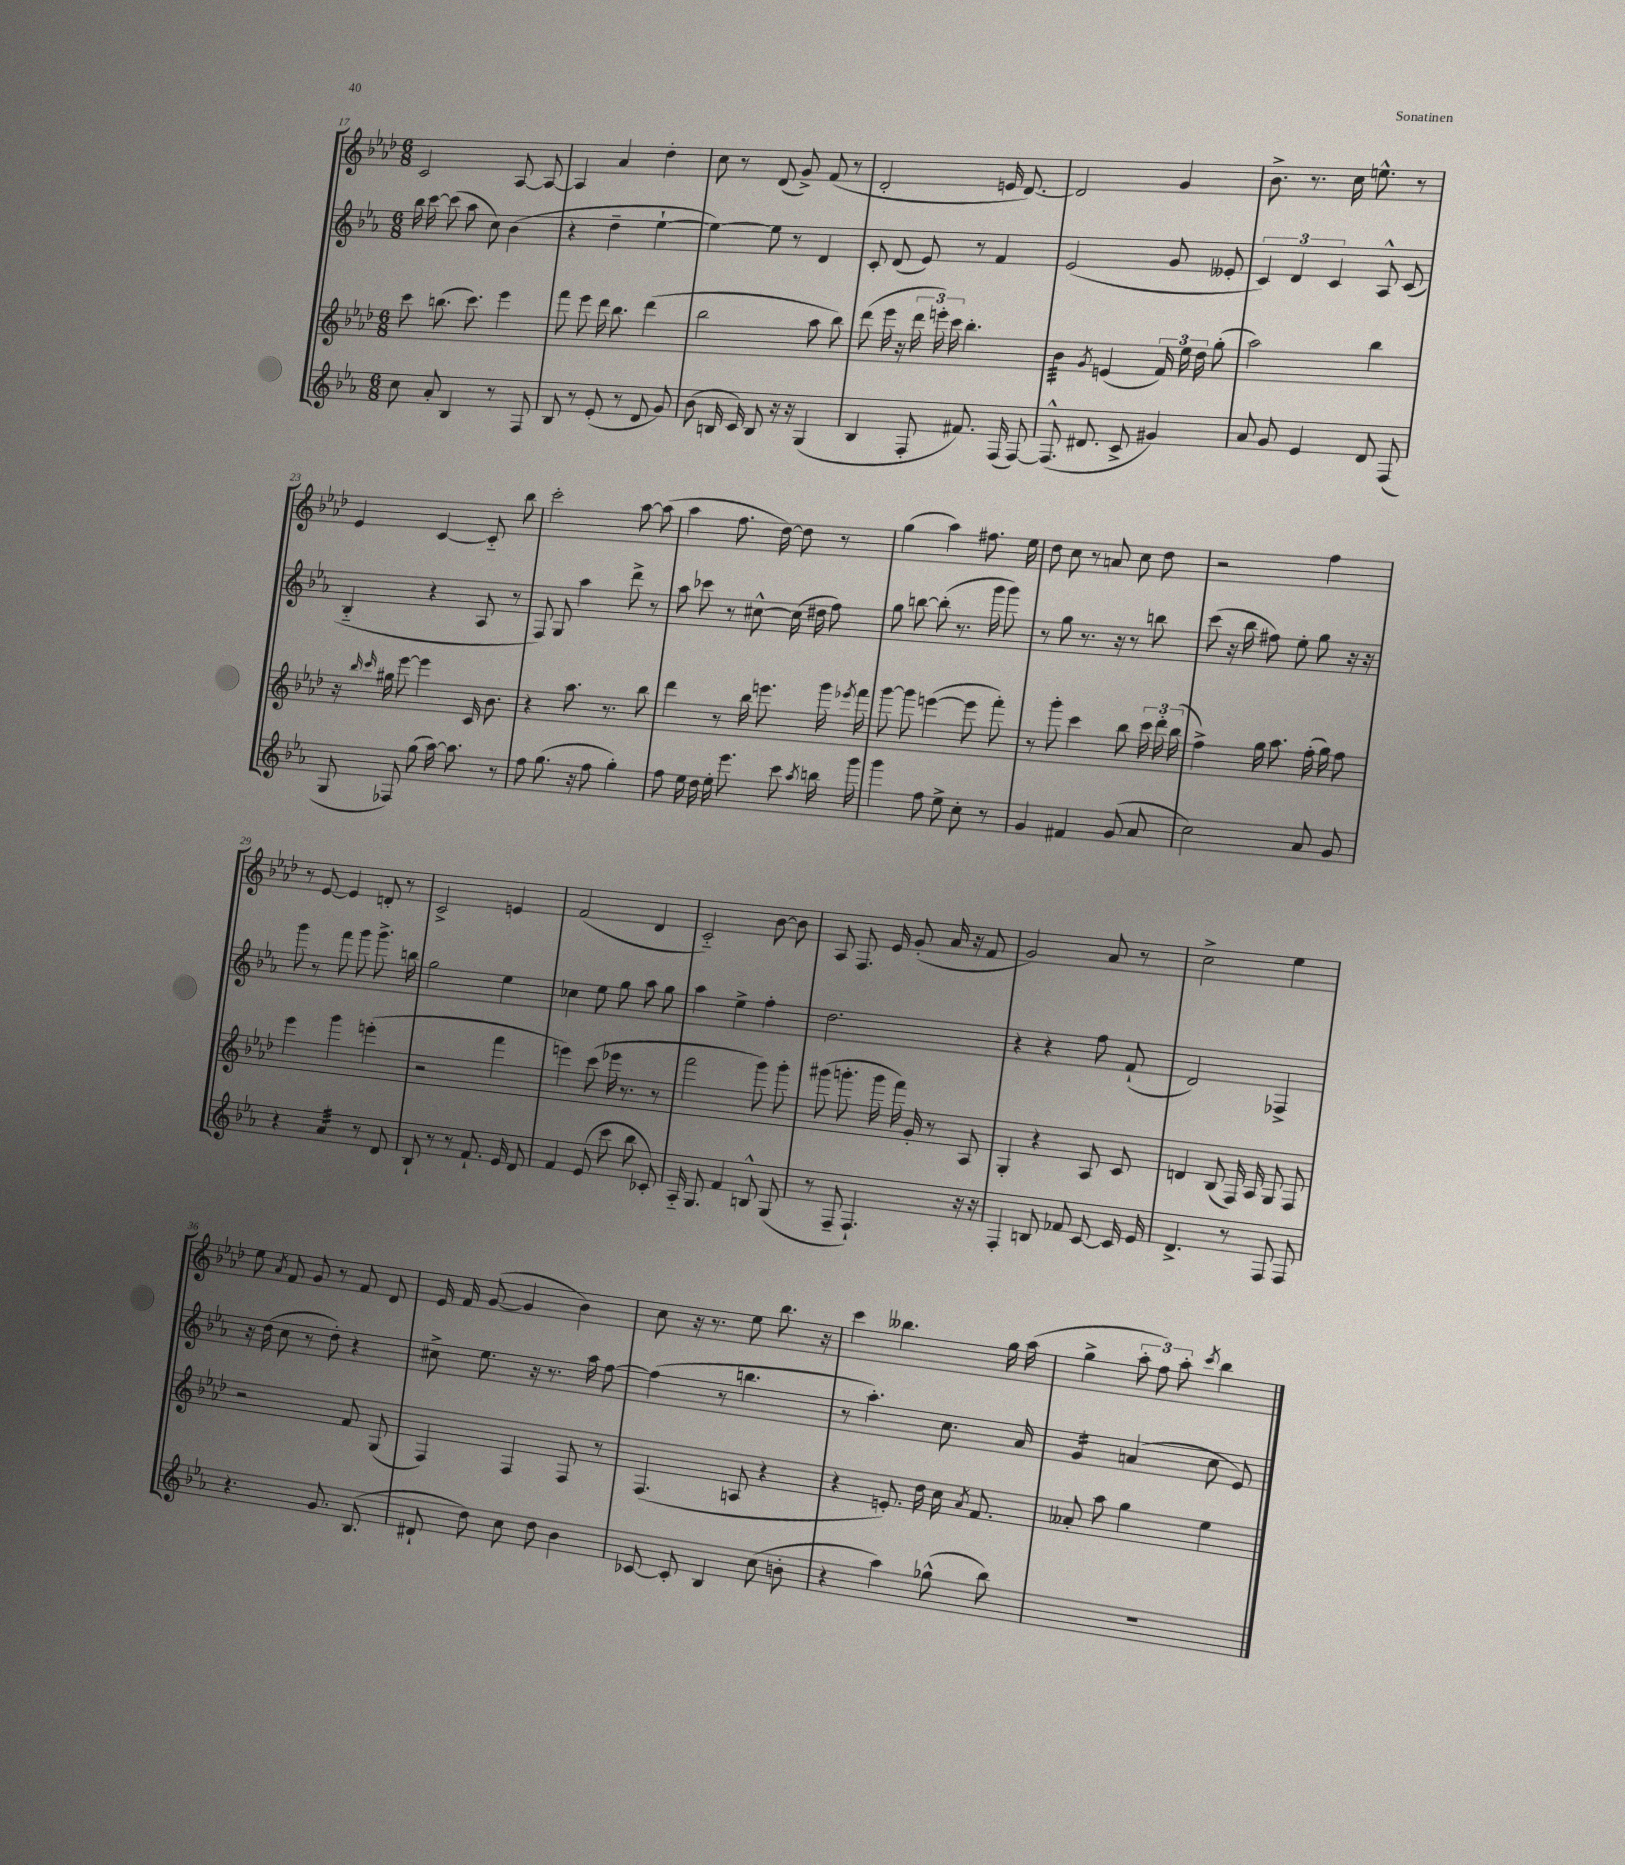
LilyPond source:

<<
\new StaffGroup <<
\new Staff = "s0" {
    \clef treble \key aes \major \numericTimeSignature \time 6/8
    \autoBeamOff c'2 aes8~ aes8~ |
    aes4 aes'4 des''4-. |
    c''8 r8 des'8( g'8->) f'8( r8 |
    des'2-. e'16 des'8.~) |
    des'2 g'4 |
    bes'8.-> r8. c''16 e''8.-^ r8 |
    ees'4 c'4~ c'8-_ bes''8 |
    c'''2-. aes''8~ aes''8( |
    aes''4 f''8. des''16~) des''8 r8 |
    g''4( aes''4) fis''8. ees''16 |
    des''8 c''8 r8 a'8 c''8 des''8 |
    r2 f''4 |
    r8 ees'8~ ees'4 d'8-. r8 |
    c'2-> e'4 |
    f'2( des'4 |
    c'2-_) bes'8~ bes'8 |
    aes8 f8. ees'16 g'8-.( aes'16 r16 f'8 |
    g'2) aes'8 r8 |
    c''2-> ees''4 |
    ees''8 \acciaccatura { aes'8 } f'8 g'8 r8 f'8 des'8 |
    ees'16 f'16 g'8~( g'4 bes'4) |
    c''8 r16 r8. ees''8 bes''8. r16 |
    c'''4 beses''4. g''16 aes''16( |
    g''4-> \tuplet 3/2 { aes''8-. f''8) aes''8-. } \acciaccatura { c'''8 } bes''4 \bar "|." |
}
\new Staff = "s1" {
    \clef treble \key ees \major \numericTimeSignature \time 6/8
    \autoBeamOff bes''16 c'''16~ c'''8( aes''8 c''8) bes'4( |
    r4 d''4-- ees''4~-! |
    ees''4~) ees''8 r8 d'4 |
    c'8-. d'8( ees'8) r8 f'4 |
    ees'2( g'8 eeses'8-. |
    \tuplet 3/2 { c'4) d'4 c'4 } aes8-^ c'8( |
    bes4-_ r4 aes8 r8 |
    f8) g8 aes''4 d'''8-> r8 |
    aes''8 ces'''8 r8 cis''8~-^ cis''16( dis''16 f''8) |
    g''8 b''8~ b''8-.( r8. g'''16 g'''8) |
    r8 g''8 r8. r16 r8 b''8 |
    c'''8( r16 bes''16 fis''8) ees''8-. g''8 r16 r16 |
    g'''8 r8 f'''8 g'''8 g'''8.-> b''16 |
    g''2 ees''4 |
    ces''4 ees''8 g''8 aes''8 g''8 |
    aes''4 ees''4-> f''4-. |
    d''2. |
    r4 r4 f''8 f'8-!( |
    d'2) fes4-> |
    r16 d''16( c''8 r8 d''8-.) r4 |
    cis''8-> ees''8. r16 r8. aes''16 f''8~ |
    f''4( r8 b''4. |
    r8 aes''4.-.) c''8. aes'16 |
    g'4:16 a'4( c''8 ees'8) \bar "|." |
}
\new Staff = "s2" {
    \clef treble \key aes \major \numericTimeSignature \time 6/8
    \autoBeamOff c'''8 b''8.( c'''8.) ees'''4 |
    f'''8 ees'''8 des'''16 bes''8. des'''4( |
    bes''2 aes''8 bes''8) |
    des'''8( ees'''16 r16 \tuplet 3/2 { des'''16 e'''16-.) c'''16 } bes''4.-. |
    bes'4:32 \acciaccatura { g'8 } e'4( \tuplet 3/2 { f'16) ees''16 des''16 } g''8-.( |
    aes''2) bes''4 |
    r16 \grace { bes''16 c'''16 } gis''16 ees'''8~ ees'''4 c'16 bes'8. |
    r4 aes''8. r8. bes''8 |
    des'''4 r8 bes''16 e'''8. g'''16 \acciaccatura { ees'''8 } f'''16 |
    g'''8~ g'''8 e'''4~( e'''8 f'''8-.) |
    r8 g'''8-. c'''4 bes''8 \tuplet 3/2 { c'''16 des'''16-. bes''16( } |
    f''4->) g''16 aes''8. f''16-.( g''16) f''8 |
    ees'''4 g'''4 e'''4-.( |
    r2 f'''4 |
    e'''4) c'''8( ees'''16 r8. r8 |
    f'''2 g'''8) g'''8-. |
    gis'''8( g'''8.-. g'''16 f'''16) g'16-. r8 aes8 |
    g4-. r4 aes8 c'8 |
    d'4 bes8( f16) aes16 g8 f8 |
    r2 f'8 g8( |
    f4) f4 f8 r8 |
    f4.( a8 r4 |
    r4 e'8.-.) des''16 c''16 \acciaccatura { aes'8 } f'8. |
    aeses'8-. aes''8 g''4 ees''4 \bar "|." |
}
\new Staff = "s3" {
    \clef treble \key ees \major \numericTimeSignature \time 6/8
    \autoBeamOff c''8 aes'8-. bes4 r8 f8 |
    bes8 r8 ees'8-.( r8 d'8 g'8) |
    bes'8( b16 c'16) b8 r16 r16 g4( |
    bes4 f8-. fis'8.) f16( f8~) |
    f8.-^( dis'8. c'8-> gis'4) |
    aes'8 g'8 ees'4 d'8 f8( |
    g8 fes8) g''8( aes''16~) aes''8. r8 |
    f''8 g''8.( r16 f''8 g''4-.) |
    f''8 ees''16 d''16 ees''16-. ees'''8. c'''8 \acciaccatura { aes''8 } b''16 g'''16 |
    g'''4 f''8 ees''8-> c''8-. r8 |
    g'4 fis'4 g'8( aes'8 |
    c''2) aes'8 g'8 |
    r4 aes'4:32 r8 d'8 |
    bes8-! r8 r8 f'8.-! ees'16 d'8 |
    f'4 ees'8( c'''8 bes''8 ces'8-.) |
    aes16-_ g8. f'4 b8-^ g8( |
    r8 f8-- f4.-!) r16 r16 |
    f4-. b8 fes'8 c'8~ c'16 ees'16 |
    d'4.-> r8 f8 f8 |
    r4. g'8. bes8.( |
    dis'8-! d''8) c''8 d''8 bes'4 |
    ces'8~ ces'8-. bes4 c''8( b'8-. |
    r4 aes''4) ges''8-^( bes''8) |
    R2. \bar "|." |
}
>>
>>
\layout { \context { \Score currentBarNumber = #17 } }
